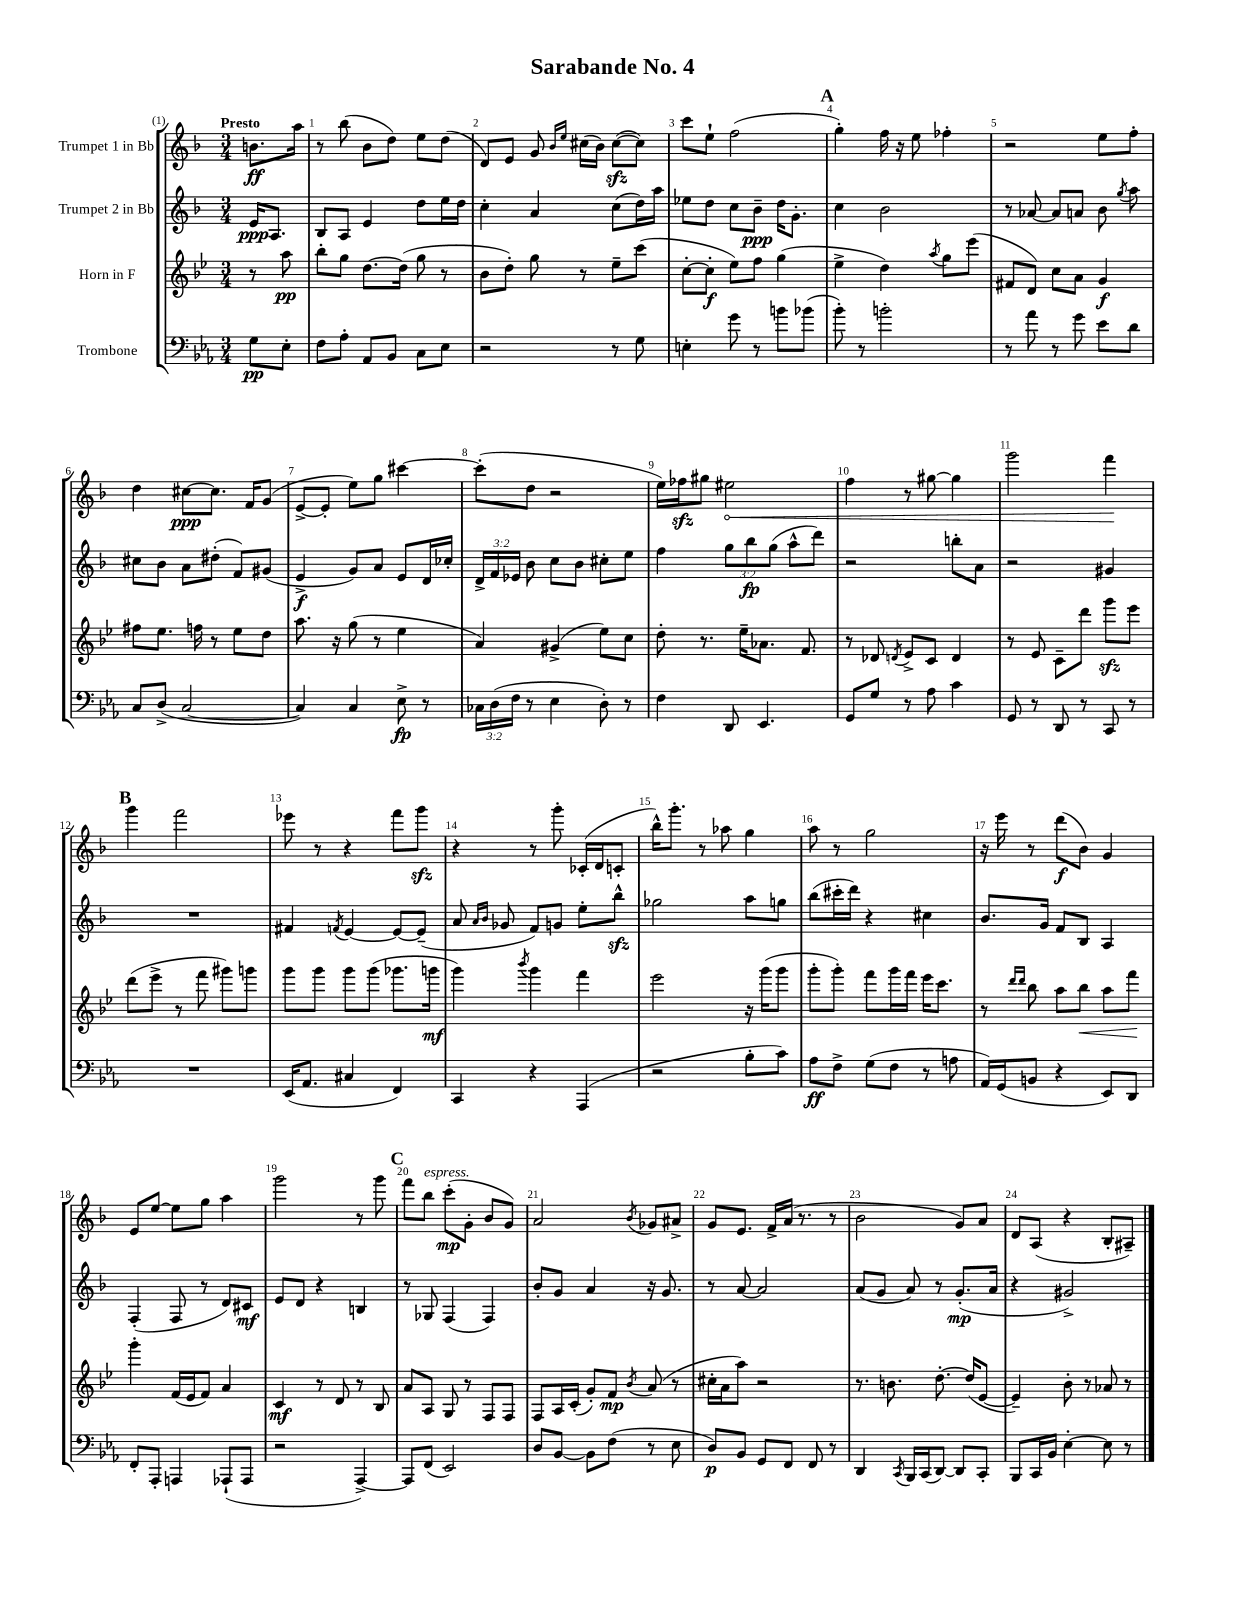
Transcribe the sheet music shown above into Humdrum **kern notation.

**kern	**dynam	**kern	**dynam	**kern	**dynam	**kern	**dynam
*part4	*part4	*part3	*part3	*part2	*part2	*part1	*part1
*staff4	*staff4	*staff3	*staff3	*staff2	*staff2	*staff1	*staff1
*I"Trombone	*	*I"Horn in F	*	*I"Trumpet 2 in Bb	*	*I"Trumpet 1 in Bb	*
*clefF4	*	*clefG2	*	*clefG2	*	*clefG2	*
*k[b-e-a-]	*	*k[b-e-]	*	*k[b-]	*	*k[b-]	*
*M3/4	*	*M3/4	*	*M3/4	*	*M3/4	*
=	=	=	=	=	=	=	=
!	!	!	!	!	!	!LO:TX:a:B:t=Presto	!
8G\L	pp	8r	.	16e/KL	ppp	8.bn\L	ff
.	.	.	.	8.A/J	.	.	.
8E-'\J	.	8aa\	pp	.	.	.	.
.	.	.	.	.	.	16aa\Jk	.
=1	=1	=1	=1	=1	=1	=1	=1
8F\L	.	8bb-'\L	.	8B-/L	.	8r	.
8A-'\J	.	8gg\J	.	8A/J	.	(8bb-\	.
8AA-/L	.	[8.dd\L	.	4e/	.	8b-\L	.
8BB-/J	.	.	.	.	.	8dd\J)	.
.	.	(16dd\Jk]	.	.	.	.	.
8C\L	.	8gg\	.	8dd\L	.	8ee\L	.
8E-\J	.	8r	.	16ee\L	.	(8dd\J	.
.	.	.	.	16dd\JJ	.	.	.
=2	=2	=2	=2	=2	=2	=2	=2
2r	.	8b-\L	.	4cc'\	.	8d/L)	.
.	.	8dd'\J)	.	.	.	8e/J	.
.	.	8gg\	.	4a/	.	8g/	.
.	.	.	.	.	.	16qqb-/LL	.
.	.	.	.	.	.	16qqee/JJ	.
.	.	8r	.	.	.	(16cc#X\LL	.
.	.	.	.	.	.	16b-\JJ)	.
8r	.	8ee-~\L	.	(8cc\L	.	([8cc#zz\L	.
8G\	.	(8ccc\J	.	16dd\L)	.	8cc#\J])	.
.	.	.	.	16aa\JJ	.	.	.
=3	=3	=3	=3	=3	=3	=3	=3
4En'\	.	[8cc'\L	.	8ee-X\L	.	8ccc\L	.
.	.	8cc'\J]	f	8dd\J	.	8ee`\J	.
8g\	.	8ee-\L)	.	8cc\L	.	(2ff\	.
8r	.	8ff\J	.	8b-~\J	ppp	.	.
8bn\L	.	(4gg\	.	16dd\KL	.	.	.
.	.	.	.	8.g'\J	.	.	.
(8b-X\J	.	.	.	.	.	.	.
!!LO:REH:place=s1:t=A
=4	=4	=4	=4	=4	=4	=4	=4
8b-'\)	.	4ee-^\	.	4cc\	.	4gg'\)	.
8r	.	.	.	.	.	.	.
2bn'\	.	4dd\)	.	2b-\	.	16ff\	.
.	.	.	.	.	.	16r	.
.	.	.	.	.	.	8ee\	.
.	.	8qaa/	.	.	.	.	.
.	.	8gg\L	.	.	.	4ff-X'\	.
.	.	(8eee-\J	.	.	.	.	.
=5	=5	=5	=5	=5	=5	=5	=5
8r	.	8f#X/L	.	8r	.	2r	.
8a-\	.	8d/J)	.	[8a-X/	.	.	.
8r	.	8cc\L	.	8a-/L]	.	.	.
8g\	.	8a\J	.	8an/J	.	.	.
8e-\L	.	4g/	f	8b-\	.	8ee\L	.
.	.	.	.	8qgg/	.	.	.
8d\J	.	.	.	8aa\	.	8ff'\J	.
!!LO:LB:g=z
=6	=6	=6	=6	=6	=6	=6	=6
8C/L	.	8ff#X\L	.	8cc#X\L	.	4dd\	.
(8D^/J	.	8.ee-\J	.	8b-\J	.	.	.
[2C/	.	.	.	8a\L	.	[8cc#X\L	ppp
.	.	16ffn\	.	.	.	.	.
.	.	8r	.	(8dd#X'\J	.	8.cc#\J]	.
.	.	8ee-\L	.	8f/L)	.	.	.
.	.	.	.	.	.	16f/KL	.
.	.	8dd\J	.	(8g#X/J	.	(8g/J	.
=7	=7	=7	=7	=7	=7	=7	=7
4C/])	.	8.aa\	.	4e^/	f	[8e^/L	.
.	.	.	.	.	.	8e'/J]	.
.	.	16r	.	.	.	.	.
4C/	.	(8gg\	.	8g/L)	.	8ee\L)	.
.	.	8r	.	8a/J	.	8gg\J	.
8E-^\	fp	4ee-\	.	8e/L	.	[4ccc#X\	.
8r	.	.	.	16d/L	.	.	.
.	.	.	.	16cc-X'/JJ	.	.	.
=8	=8	=8	=8	=8	=8	=8	=8
24C-X\LL	.	4a/)	.	24d^/LL	.	(8ccc#'\L]	.
(24D\	.	.	.	24f/	.	.	.
24F\JJ	.	.	.	24e-X/JJ	.	.	.
8r	.	.	.	8b-\	.	8dd\J	.
4E-\	.	(4g#X^/	.	8cc\L	.	2r	.
.	.	.	.	8b-\J	.	.	.
8D'\)	.	8ee-\L)	.	8cc#X'\L	.	.	.
8r	.	8cc\J	.	8ee\J	.	.	.
=9	=9	=9	=9	=9	=9	=9	=9
4F\	.	8dd'\	.	4ff\	.	16ee\LL)	.
.	.	.	.	.	.	16ff-Xzz\J	.
.	.	8.r	.	.	.	8gg#X\J	.
!	!	!	!	!	!	!	!LO:HP:b
8DD/	.	.	.	12gg\L	.	2ee#X\	<
.	.	16ee-~\KL	.	.	.	.	.
.	.	.	.	12bb-\	fp	.	.
4.EE-/	.	8.a-X\J	.	.	.	.	.
.	.	.	.	(12gg\J	.	.	.
.	.	.	.	8aa^^\L	.	.	.
.	.	8.f/	.	.	.	.	.
.	.	.	.	8ddd\J)	.	.	.
=10	=10	=10	=10	=10	=10	=10	=10
8GG/L	.	8r	.	2r	.	4ff\	.
8G/J	.	8d-X/	.	.	.	.	.
.	.	8qdn/	.	.	.	.	.
8r	.	8e-^/L	.	.	.	8r	.
8A-\	.	8c/J	.	.	.	[8gg#X\	.
4c\	.	4d/	.	8bbn'\L	.	4gg#\]	.
.	.	.	.	8a\J	.	.	.
=11	=11	=11	=11	=11	=11	=11	=11
8GG/	.	8r	.	2r	.	2ggg\	.
8r	.	8e-/	.	.	.	.	.
8DD/	.	8c~\L	.	.	.	.	.
8r	.	8ddd\J	.	.	.	.	.
8CC/	.	8gggzz\L	.	4g#X/	.	4fff\	.
8r	.	8eee-\J	.	.	.	.	.
.	.	.	.	.	.	.	[
!!LO:LB:g=z
!!LO:REH:place=s1:t=B
=12	=12	=12	=12	=12	=12	=12	=12
2.r	.	(8ddd\L	.	2.r	.	4ggg\	.
.	.	8eee-^\J	.	.	.	.	.
.	.	8r	.	.	.	2fff\	.
.	.	8fff\	.	.	.	.	.
.	.	8ggg#X\L)	.	.	.	.	.
.	.	8gggn\J	.	.	.	.	.
=13	=13	=13	=13	=13	=13	=13	=13
(16EE-/KL	.	8ggg\L	.	4f#X/	.	8eee-X\	.
8.AA-/J	.	.	.	.	.	.	.
.	.	8ggg\J	.	.	.	8r	.
.	.	.	.	8qfn/	.	.	.
4C#X/	.	8ggg\L	.	[4e/	.	4r	.
.	.	(8ggg\J	.	.	.	.	.
4FF/)	.	8.ggg-X\L	.	8e/L_	.	8fff\L	.
.	.	.	.	(8e~/J]	.	8gggzz\J	.
.	.	16gggn\Jk	mf	.	.	.	.
=14	=14	=14	=14	=14	=14	=14	=14
4CC/	.	4ggg\)	.	8a/	.	4r	.
.	.	.	.	16qqa/LL	.	.	.
.	.	.	.	16qqb-/JJ	.	.	.
.	.	.	.	8g-X/	.	.	.
.	.	8qbbb-/	.	.	.	.	.
4r	.	4ggg\	.	8f/L)	.	8r	.
.	.	.	.	8gn/J	.	8ggg'\	.
(4AAA-/	.	4fff\	.	8ee'\L	.	(16c-X'/LL	.
.	.	.	.	.	.	16d/J	.
.	.	.	.	8bb-zz^^\J	.	8cn'/J	.
=15	=15	=15	=15	=15	=15	=15	=15
2r	.	2eee-\	.	2gg-X\	.	16bb-^^\KL)	.
.	.	.	.	.	.	8.ggg'\J	.
.	.	.	.	.	.	8r	.
.	.	.	.	.	.	8aa-X\	.
8B-'\L	.	16r	.	8aa\L	.	4gg\	.
.	.	(16ggg\KL	.	.	.	.	.
8c\J)	.	8ggg\J	.	8ggn\J	.	.	.
=16	=16	=16	=16	=16	=16	=16	=16
8A-\L	ff	8ggg'\L	.	(8bb-\L	.	8aa\	.
8F^\J	.	8ggg'\J)	.	16ccc#X'\L	.	8r	.
.	.	.	.	16ddd\JJ)	.	.	.
(8G\L	.	8fff\L	.	4r	.	2gg\	.
8F\J	.	16ggg\L	.	.	.	.	.
.	.	16fff\JJ	.	.	.	.	.
8r	.	16eee-\KL	.	4cc#X\	.	.	.
.	.	8.ccc\J	.	.	.	.	.
8An\	.	.	.	.	.	.	.
=17	=17	=17	=17	=17	=17	=17	=17
16AA-/LL)	.	8r	.	8.b-/L	.	16r	.
(16GG/J	.	.	.	.	.	16eee\	.
.	.	16qqddd/LL	.	.	.	.	.
.	.	16qqddd/JJ	.	.	.	.	.
8BBn/J	.	8bb-\	.	.	.	8r	.
.	.	.	.	16g/Jk	.	.	.
4r	.	8aa\L	.	8f/L	.	(8ddd\L	f
!	!	!	!LO:HP:b	!	!	!	!
.	.	8bb-\J	<	8B-/J	.	8b-\J)	.
8EE-/L)	.	8aa\L	.	4A/	.	4g/	.
8DD/J	.	8fff\J	.	.	.	.	.
.	.	.	[	.	.	.	.
!!LO:LB:g=z
=18	=18	=18	=18	=18	=18	=18	=18
8FF'/L	.	4ggg'\	.	(4F'/	.	8e/L	.
8AAA-'/J	.	.	.	.	.	[8ee/J	.
4AAAn/	.	(16f/LL	.	8F/	.	8ee\L]	.
.	.	16e-/J	.	.	.	.	.
.	.	8f/J)	.	8r	.	8gg\J	.
(8AAA-X`/L	.	4a/	.	8d/L)	.	4aa\	.
8AAA-/J	.	.	.	8c#X/J	mf	.	.
=19	=19	=19	=19	=19	=19	=19	=19
2r	.	4c/	mf	8e/L	.	2ggg\	.
.	.	.	.	8d/J	.	.	.
.	.	8r	.	4r	.	.	.
.	.	8d/	.	.	.	.	.
[4AAA-^/)	.	8r	.	4Bn/	.	8r	.
.	.	8B-/	.	.	.	8ggg\	.
!!LO:REH:place=s1:t=C
=20	=20	=20	=20	=20	=20	=20	=20
8AAA-/L]	.	8a/L	.	8r	.	8fff\L	.
!	!	!	!	!	!	!LO:TX:a:i:t=espress.	!
(8FF/J	.	8A/J	.	8G-X/	.	8bb-\J	.
2EE-/)	.	8G/	.	(4F/	.	(8ccc'\L	mp
.	.	8r	.	.	.	8g'\J	.
.	.	8F/L	.	4F/)	.	8b-/L	.
.	.	8F/J	.	.	.	8g/J)	.
=21	=21	=21	=21	=21	=21	=21	=21
8D/L	.	8F/L	.	8b-'/L	.	2a/	.
[8BB-/J	.	16A/L	.	8g/J	.	.	.
.	.	(16c'/JJ	.	.	.	.	.
8BB-\L]	.	8g'/L)	.	4a/	.	.	.
(8F\J	.	8f/J	mp	.	.	.	.
.	.	8qb-/	.	.	.	8qb-/	.
8r	.	(8a/	.	16r	.	8g-X/L	.
.	.	.	.	8.g/	.	.	.
8E-\	.	8r	.	.	.	8a#X^/J	.
=22	=22	=22	=22	=22	=22	=22	=22
8D/L)	p	16cc#X'\LL	.	8r	.	8g/L	.
.	.	16a\J	.	.	.	.	.
8BB-/J	.	8aa\J)	.	[8a/	.	8.e/J	.
8GG/L	.	2r	.	2a/]	.	.	.
.	.	.	.	.	.	16f^/LL	.
8FF/J	.	.	.	.	.	(16a/JJ	.
.	.	.	.	.	.	8.r	.
8FF/	.	.	.	.	.	.	.
8r	.	.	.	.	.	8r	.
=23	=23	=23	=23	=23	=23	=23	=23
4DD/	.	8.r	.	(8a/L	.	2b-\	.
.	.	.	.	8g/J	.	.	.
.	.	8.bn\	.	.	.	.	.
8qCC/	.	.	.	.	.	.	.
16BBB-/LL	.	.	.	8a/)	.	.	.
(16CC/J	.	.	.	.	.	.	.
[8DD/J)	.	[8.dd'\	.	8r	.	.	.
8DD/L]	.	.	.	(8.g'/L	mp	8g/L)	.
.	.	(16dd/KL]	.	.	.	.	.
8CC'/J	.	[8e-/J	.	.	.	8a/J	.
.	.	.	.	16a/Jk	.	.	.
=24	=24	=24	=24	=24	=24	=24	=24
8BBB-/L	.	4e-~/])	.	4r	.	8d/L	.
16CC/L	.	.	.	.	.	(8A/J	.
16BB-/JJ	.	.	.	.	.	.	.
[4E-'\	.	8b-'\	.	2g#X^/)	.	4r	.
.	.	8r	.	.	.	.	.
8E-\]	.	8a-X/	.	.	.	8B-'/L	.
8r	.	8r	.	.	.	8A#X~/J)	.
==	==	==	==	==	==	==	==
*-	*-	*-	*-	*-	*-	*-	*-
